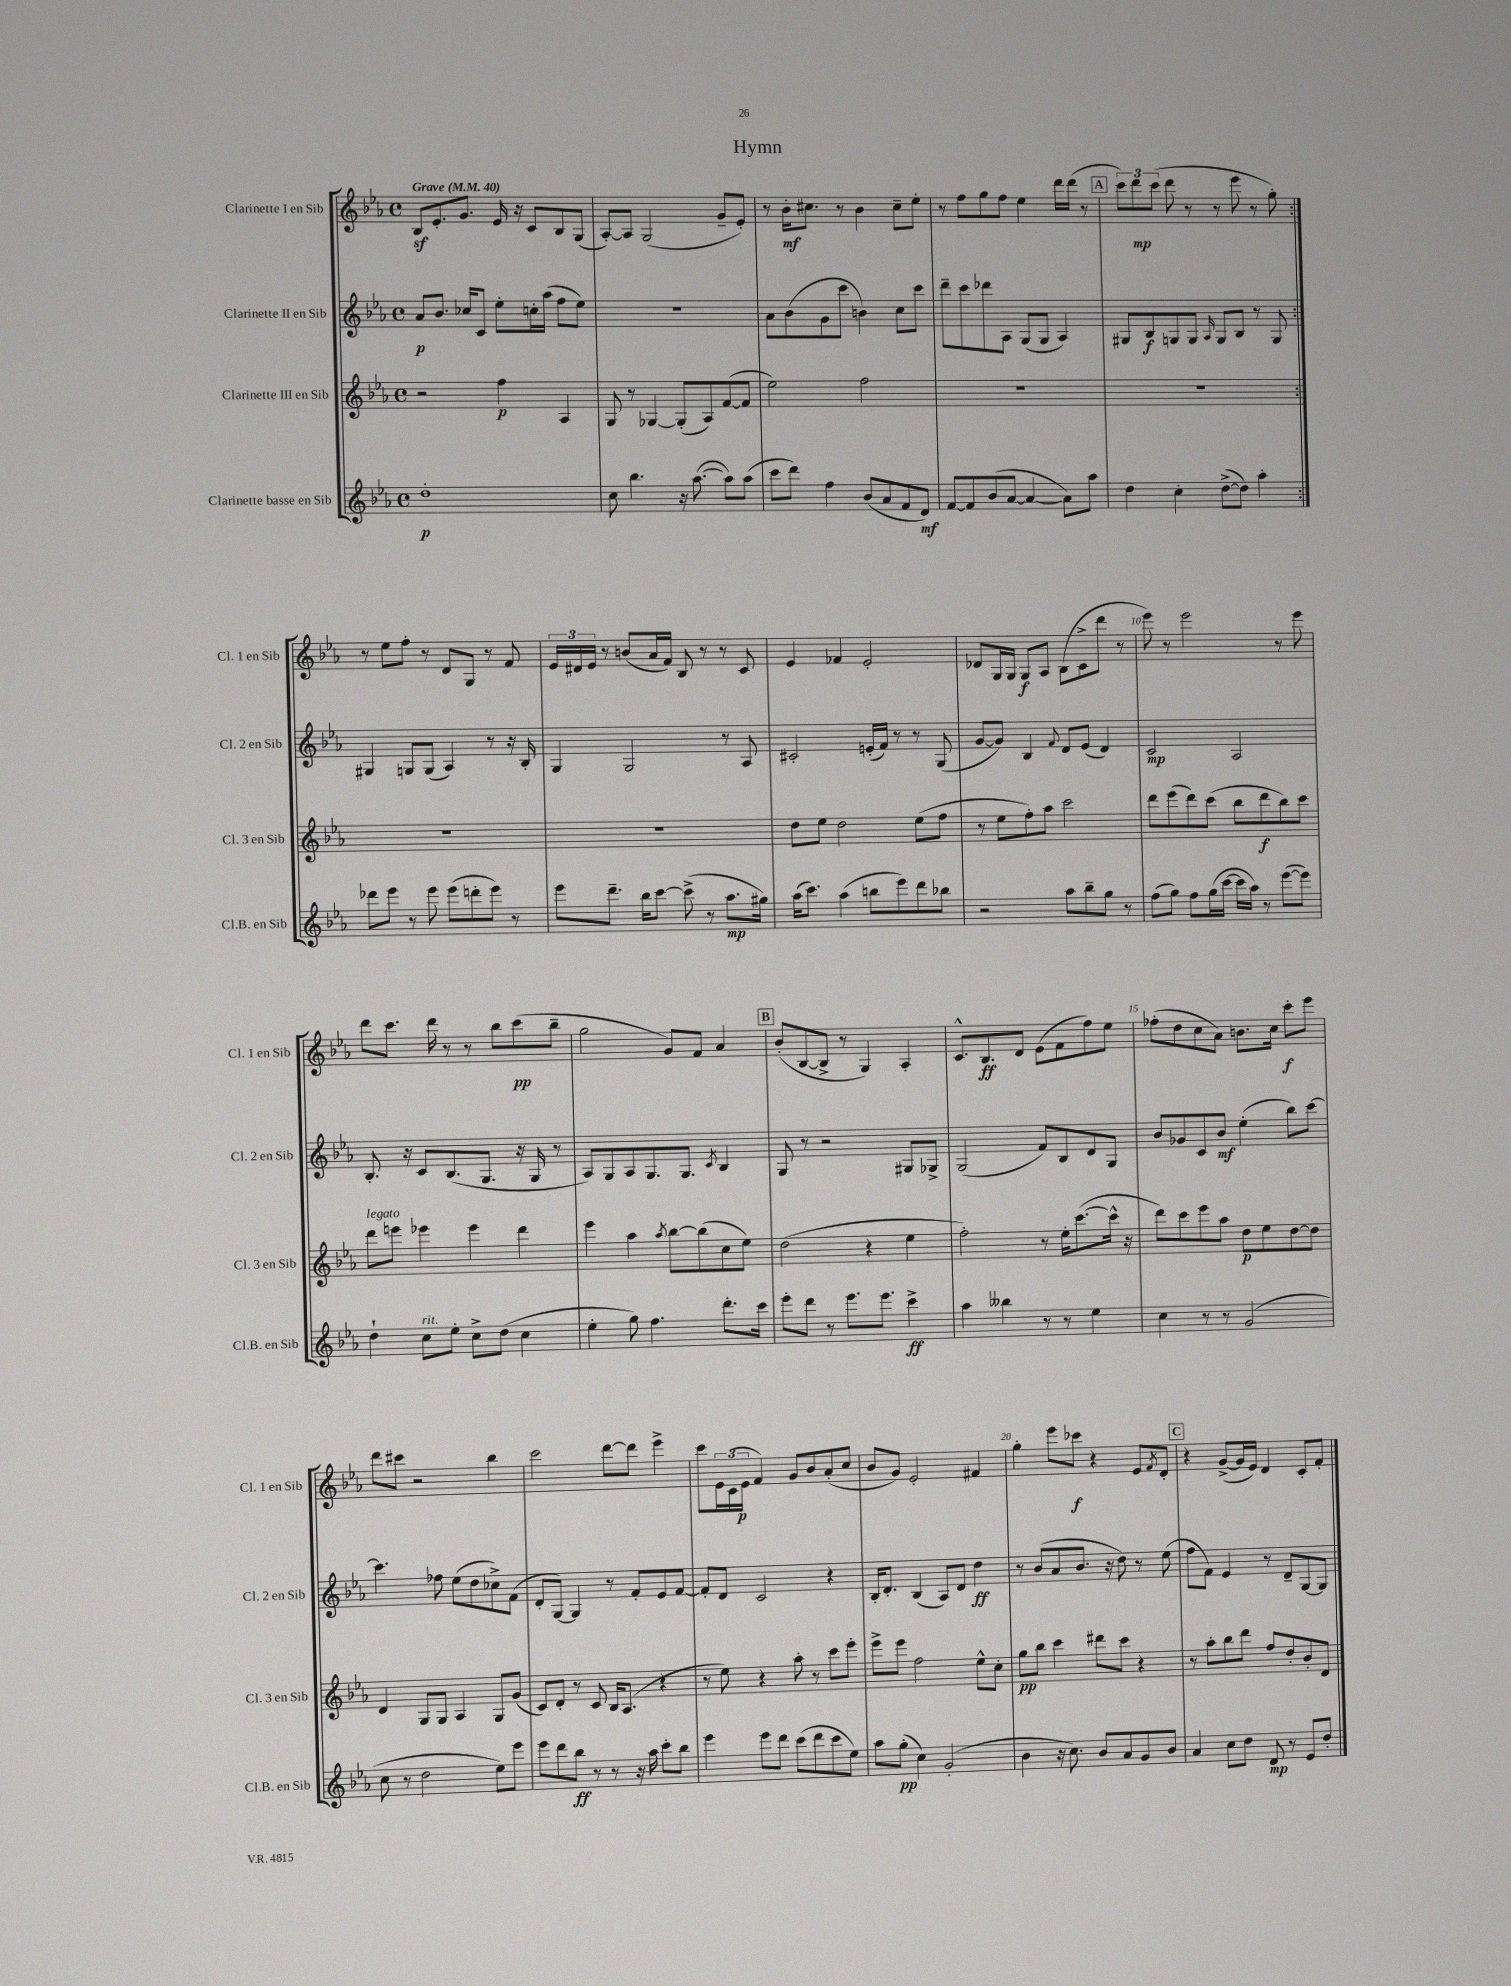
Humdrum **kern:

**kern	**dynam	**kern	**dynam	**kern	**dynam	**kern	**dynam
*part4	*part4	*part3	*part3	*part2	*part2	*part1	*part1
*staff4	*staff4	*staff3	*staff3	*staff2	*staff2	*staff1	*staff1
*I"Clarinette basse en Sib	*	*I"Clarinette III en Sib	*	*I"Clarinette II en Sib	*	*I"Clarinette I en Sib	*
*I'Cl.B. en Sib	*	*I'Cl. 3 en Sib	*	*I'Cl. 2 en Sib	*	*I'Cl. 1 en Sib	*
*clefG2	*	*clefG2	*	*clefG2	*	*clefG2	*
*k[b-e-a-]	*	*k[b-e-a-]	*	*k[b-e-a-]	*	*k[b-e-a-]	*
*M4/4	*	*M4/4	*	*M4/4	*	*M4/4	*
*met(c)	*	*met(c)	*	*met(c)	*	*met(c)	*
*MM40	*	*MM40	*	*MM40	*	*MM40	*
=1	=1	=1	=1	=1	=1	=1	=1
!	!	!	!	!	!	!LO:TX:a:B:t=Grave	!
1dd'	p	2r	.	8a-/L	p	8B-z/L	.
.	.	.	.	8.b-/J	.	8.e-'/	.
.	.	.	.	16cc-X/KL	.	8.g/J	.
.	.	.	.	8c/J	.	.	.
.	.	4ff\	p	8ee-'\L	.	16e-/	.
.	.	.	.	.	.	16r	.
.	.	.	.	16ccn'\L	.	8c/L	.
.	.	.	.	(16aa-\JJ	.	.	.
.	.	4A-/	.	8ff\L	.	8B-/	.
.	.	.	.	8ee-\J)	.	(8G/J	.
=2	=2	=2	=2	=2	=2	=2	=2
8cc\	.	8G/	.	1r	.	[8A-'/L)	.
4.bb-\	.	8r	.	.	.	8A-/J]	.
.	.	[4G-X/	.	.	.	(2G/	.
16r	.	(8G-'/L]	.	.	.	.	.
([8.aa-\	.	.	.	.	.	.	.
.	.	8A-/)	.	.	.	.	.
8aa-\L])	.	([8f/	.	.	.	8g~/L	.
(8aa-\J	.	8f/J]	.	.	.	8e-'/J)	.
=3	=3	=3	=3	=3	=3	=3	=3
8ccc\L	.	2ee-\)	.	8a-\L	.	8r	.
8ddd\J)	.	.	.	(8b-\	.	16b-'\KL	mf
.	.	.	.	.	.	8.cc#X\J	.
4ff\	.	.	.	8g\	.	.	.
.	.	.	.	8ccc\J	.	8r	.
(8b-/L	.	2ff\	.	4bn\)	.	4b-\	.
8a-/	.	.	.	.	.	.	.
8f/	.	.	.	8cc\L	.	8cc#~\L	.
8d/J)	mf	.	.	8ccc\J	.	8ee-'\J	.
=4	=4	=4	=4	=4	=4	=4	=4
[8f/L	.	1r	.	8ddd~\L	.	8r	.
8f/]	.	.	.	8ccc\	.	8ff\L	.
(8b-/	.	.	.	8ddd-X\	.	8gg\	.
[8a-/J	.	.	.	8A-\J	.	8ff\J	.
4a-/_	.	.	.	(8G/L	.	4ee-\	.
.	.	.	.	8G/J	.	.	.
8a-\L])	.	.	.	4A-/)	.	16ddd\LL	.
.	.	.	.	.	.	(16ddd\JJ	.
8aa-\J	.	.	.	.	.	8r	.
!!LO:REH:place=s1:t=A
=5	=5	=5	=5	=5	=5	=5	=5
4dd\	.	1r	.	8G#X/L	.	12ccc\L)	.
.	.	.	.	.	.	12ddd\	mp
.	.	.	.	8B-/	f	.	.
.	.	.	.	.	.	(12ccc\J	.
4cc'\	.	.	.	8Gn/	.	8ddd\	.
.	.	.	.	8G/J	.	8r	.
.	.	.	.	16qqA-/	.	.	.
([8dd^\L	.	.	.	8G/L	.	8r	.
8dd\J])	.	.	.	8B-/J	.	8eee-\	.
4aa-'\	.	.	.	8r	.	8r	.
.	.	.	.	8G/	.	8gg'\)	.
!!LO:LB:g=z
=6:|!	=6:|!	=6:|!	=6:|!	=6:|!	=6:|!	=6:|!	=6:|!
8ddd-X\L	.	1r	.	4G#X/	.	8r	.
8eee-\J	.	.	.	.	.	8ee-\L	.
8r	.	.	.	8Gn/L	.	8ff'\J	.
8eee-\	.	.	.	(8G/J	.	8r	.
(8eee-\L	.	.	.	4A-/)	.	8d/L	.
8dddn'\	.	.	.	.	.	8G/J	.
8eee-\J)	.	.	.	8r	.	8r	.
8r	.	.	.	16r	.	8f/	.
.	.	.	.	16B-'/	.	.	.
=7	=7	=7	=7	=7	=7	=7	=7
8eee-\L	.	1r	.	4G/	.	24e-/LL	.
.	.	.	.	.	.	24d#X/	.
.	.	.	.	.	.	24e-/JJ	.
8.ddd~\J	.	.	.	.	.	8r	.
.	.	.	.	2G/	.	(8bn/L	.
16bb-\KL	.	.	.	.	.	.	.
[8ccc\J	.	.	.	.	.	16a-/L	.
.	.	.	.	.	.	16f/JJ)	.
(8ccc^\]	.	.	.	.	.	8B-/	.
8r	.	.	.	.	.	8r	.
8.aa-\L	mp	.	.	8r	.	8r	.
.	.	.	.	8A-/	.	8c/	.
16gg#X\Jk)	.	.	.	.	.	.	.
=8	=8	=8	=8	=8	=8	=8	=8
(16aa-\KL	.	8dd\L	.	2c#X'/	.	4e-/	.
8.ccc\J)	.	.	.	.	.	.	.
.	.	8ee-\J	.	.	.	.	.
(4aa-\	.	2dd\	.	.	.	4f-X/	.
8bbn\L	.	.	.	(16en'/LL	.	2e-'/	.
.	.	.	.	16f/JJ)	.	.	.
8eee-\)	.	.	.	8r	.	.	.
8ddd\	.	(8ee-\L	.	8r	.	.	.
8bb-X\J	.	8ff\J	.	(8G/	.	.	.
=9	=9	=9	=9	=9	=9	=9	=9
2r	.	8r	.	[8g/L	.	8d-X/L	.
.	.	8ee-\L	.	8g/J])	.	16G/L	.
.	.	.	.	.	.	16G/JJ	.
.	.	8ff'\)	.	4B-/	.	8G/L	f
.	.	8aa-\J	.	.	.	8A-/J	.
.	.	.	.	8qqf/	.	.	.
8aa-\L	.	2ccc\	.	8d/L	.	(8B-\L	.
8bb-~\	.	.	.	(8e-/J	.	8c^\	.
8gg\J	.	.	.	4d/)	.	8ddd\J	.
8r	.	.	.	.	.	8r	.
=10	=10	=10	=10	=10	=10	=10	=10
(8ff\L	.	8ddd\L	.	2c/	mp	8eee-\)	.
8gg\J)	.	(8eee-\	.	.	.	8r	.
8ff\L	.	8ddd\)	.	.	.	2eee-\	.
(16gg\L	.	(8ccc\J	.	.	.	.	.
[16ccc\JJ	.	.	.	.	.	.	.
16ccc\LL]	.	8bb-\L	.	2A-/	.	.	.
16aa-\JJ)	.	.	.	.	.	.	.
8r	.	8ddd\	f	.	.	.	.
([8eee-\L	.	8bb-\)	.	.	.	8r	.
8eee-\J])	.	8ccc\J	.	.	.	8eee-\	.
!!LO:LB:g=z
=11	=11	=11	=11	=11	=11	=11	=11
!	!	!LO:TX:a:i:t=legato	!	!	!	!	!
4dd`\	.	8ddd\L	.	8.B-'/	.	8ddd\L	.
.	.	8eeen\J	.	.	.	8.ccc\J	.
.	.	.	.	16r	.	.	.
!LO:TX:a:i:t=rit.	!	!	!	!	!	!	!
8cc\L	.	4eee-X\	.	8c/L	.	.	.
.	.	.	.	.	.	16ddd\	.
8ee-'\J	.	.	.	(8.B-/	.	8r	.
8cc^\L	.	4eee-\	.	.	.	8r	.
.	.	.	.	8.G/J	.	.	.
(8dd\J	.	.	.	.	.	8bb-\L	.
4cc\	.	4ddd\	.	16r	.	(8ccc\	pp
.	.	.	.	16G/	.	.	.
.	.	.	.	8r	.	8bb-~\J	.
=12	=12	=12	=12	=12	=12	=12	=12
4ee-'\	.	4eee-\	.	8A-/L)	.	2gg\	.
.	.	.	.	8G/	.	.	.
8gg\)	.	4aa-\	.	8A-/	.	.	.
4.ff\	.	.	.	8.G/	.	.	.
.	.	8qaa-/	.	.	.	.	.
.	.	[8bb-\L	.	.	.	8g/L)	.
.	.	.	.	8.G/J	.	.	.
.	.	(8bb-\]	.	.	.	8f/J	.
.	.	.	.	8qc/	.	.	.
8.ddd'\L	.	8cc\	.	4B-/	.	4a-/	.
.	.	8ee-\J)	.	.	.	.	.
16ccc\Jk	.	.	.	.	.	.	.
!!LO:REH:place=s1:t=B
=13	=13	=13	=13	=13	=13	=13	=13
8eee-'\L	.	(2dd\	.	8G/	.	(8b-'/L	.
8ddd\J	.	.	.	8r	.	[8B-/	.
8r	.	.	.	2r	.	8B-^/J]	.
8.eee-\L	.	.	.	.	.	8r	.
.	.	4r	.	.	.	4G/)	.
8.eee-\J	.	.	.	.	.	.	.
4ccc^\	ff	4ee-\	.	8G#X/L	.	4A-'/	.
.	.	.	.	8G-X^/J	.	.	.
=14	=14	=14	=14	=14	=14	=14	=14
4aa-\	.	2ff'\)	.	(2G/	.	8.c^^/L	.
.	.	.	.	.	.	8.B-/	ff
4bb--X\	.	.	.	.	.	.	.
.	.	.	.	.	.	8d/J	.
8r	.	8r	.	8f/L)	.	(8e-\L	.
8r	.	16ee-'\KL	.	8B-/	.	8f\	.
.	.	([8.ccc\	.	.	.	.	.
4ee-\	.	.	.	8d/	.	8ff\)	.
.	.	16ccc^^\Jk]	.	8G/J	.	8ee-\J	.
.	.	16r	.	.	.	.	.
=15	=15	=15	=15	=15	=15	=15	=15
4cc\	.	8ddd\L)	.	8b-/L	.	(8ff-X'\L	.
.	.	8ccc\	.	8g-X/	.	8dd\	.
8r	.	8eee-\	.	8c/	.	8cc\	.
8r	.	8aa-\J	.	8b-/J	mf	8a-\J)	.
(2g/	.	8dd\L	p	(4ee-'\	.	8.bn\L	.
.	.	8ee-\	.	.	.	.	.
.	.	.	.	.	.	16cc\Jk	.
.	.	[8dd\	.	8bb-\L)	.	8ccc'\L	f
.	.	8dd\J]	.	[8ccc\J	.	8eee-\J	.
!!LO:LB:g=z
=16	=16	=16	=16	=16	=16	=16	=16
8cc\	.	4d/	.	4.ccc\]	.	8ddd\L	.
8r	.	.	.	.	.	8ccc#X\J	.
2dd\	.	8G/L	.	.	.	2r	.
.	.	8G/J	.	8ff-X\	.	.	.
.	.	4A-/	.	(8ee-\L	.	.	.
.	.	.	.	8dd\	.	.	.
8ee-\L)	.	8G/L	.	8cc-X^\)	.	4bb-\	.
8eee-\J	.	(8g/J	.	(8f\J	.	.	.
=17	=17	=17	=17	=17	=17	=17	=17
8eee-\L	.	8c/L)	.	8d'/L	.	2ccc\	.
8ddd\	.	8d'/J	.	[8G/J)	.	.	.
8bb-\J	ff	8r	.	4G/]	.	.	.
8r	.	8c/	.	.	.	.	.
8r	.	16B-/KL	.	8r	.	[8ddd\L	.
.	.	(8.A-/J	.	.	.	.	.
16r	.	.	.	8f'/L	.	8ddd\J]	.
16aa-\	.	.	.	.	.	.	.
8ccc'\L	.	4r	.	8e-/	.	4eee-^\	.
8bb-\J	.	.	.	[8f/J	.	.	.
=18	=18	=18	=18	=18	=18	=18	=18
4eee-\	.	8r	.	8f'/L]	.	8ccc\L	.
.	.	8ee-\)	.	8d/J	.	24e-\L	.
.	.	.	.	.	.	(24c\	.
.	.	.	.	.	.	24e-\JJ	p
8eee-\L	.	4r	.	2c/	.	4f/)	.
8ddd\J	.	.	.	.	.	.	.
(8ccc\L	.	8aa-'\	.	.	.	8g/L	.
8ddd\	.	8r	.	.	.	8b-/	.
8ccc\	.	8ccc\L	.	4r	.	(8a-'/	.
8ee-\J)	.	8eee-'\J	.	.	.	8cc/J	.
=19	=19	=19	=19	=19	=19	=19	=19
8aa-\L	.	8eee-^\L	.	16B-'/KL	.	8b-/L	.
.	.	.	.	8.d'/J	.	.	.
(8gg'\J	pp	8eee-\J	.	.	.	8g/J)	.
4cc\)	.	2ff\	.	(4B-/	.	2e-'/	.
(2g'/	.	.	.	8A-/L)	.	.	.
.	.	.	.	8d/J	.	.	.
.	.	8ee-^^\L	.	4dd\	ff	4f#X/	.
.	.	8cc'\J	.	.	.	.	.
=20	=20	=20	=20	=20	=20	=20	=20
4b-\	.	8gg\L	pp	8r	.	4gg'\	.
.	.	8bb-\J	.	(8b-/L	.	.	.
16r	.	4ccc\	.	8a-/	.	8eee-\L	.
8.cc\)	.	.	.	.	.	.	.
.	.	.	.	8.b-/J	.	8ccc-X\J	f
8b-/L	.	8ddd#X\L	.	.	.	4r	.
.	.	.	.	16r	.	.	.
8a-/	.	8ccc\J	.	8dd\)	.	.	.
8g/	.	4r	.	8r	.	8e-/L	.
.	.	.	.	.	.	8qf/	.
8b-/J	.	.	.	(8ee-\	.	8d'/J	.
!!LO:REH:place=s1:t=C
=21	=21	=21	=21	=21	=21	=21	=21
4a-/	.	8r	.	8ff\L	.	4r	.
.	.	8aa-'\L	.	8f\J)	.	.	.
8cc\L	.	8bb-\	.	4e-/	.	([8g^/L	.
8dd\J	.	8ddd\J	.	.	.	16g/L]	.
.	.	.	.	.	.	16e-/JJ)	.
8d/	mp	8ff/L	.	8r	.	4d/	.
8r	.	8dd'/	.	8d~/L	.	.	.
8e-/L	.	8b-'/	.	[8G/	.	8c'/L	.
8dd'/J	.	8d/J	.	8G/J]	.	8f'/J	.
==	==	==	==	==	==	==	==
*-	*-	*-	*-	*-	*-	*-	*-
